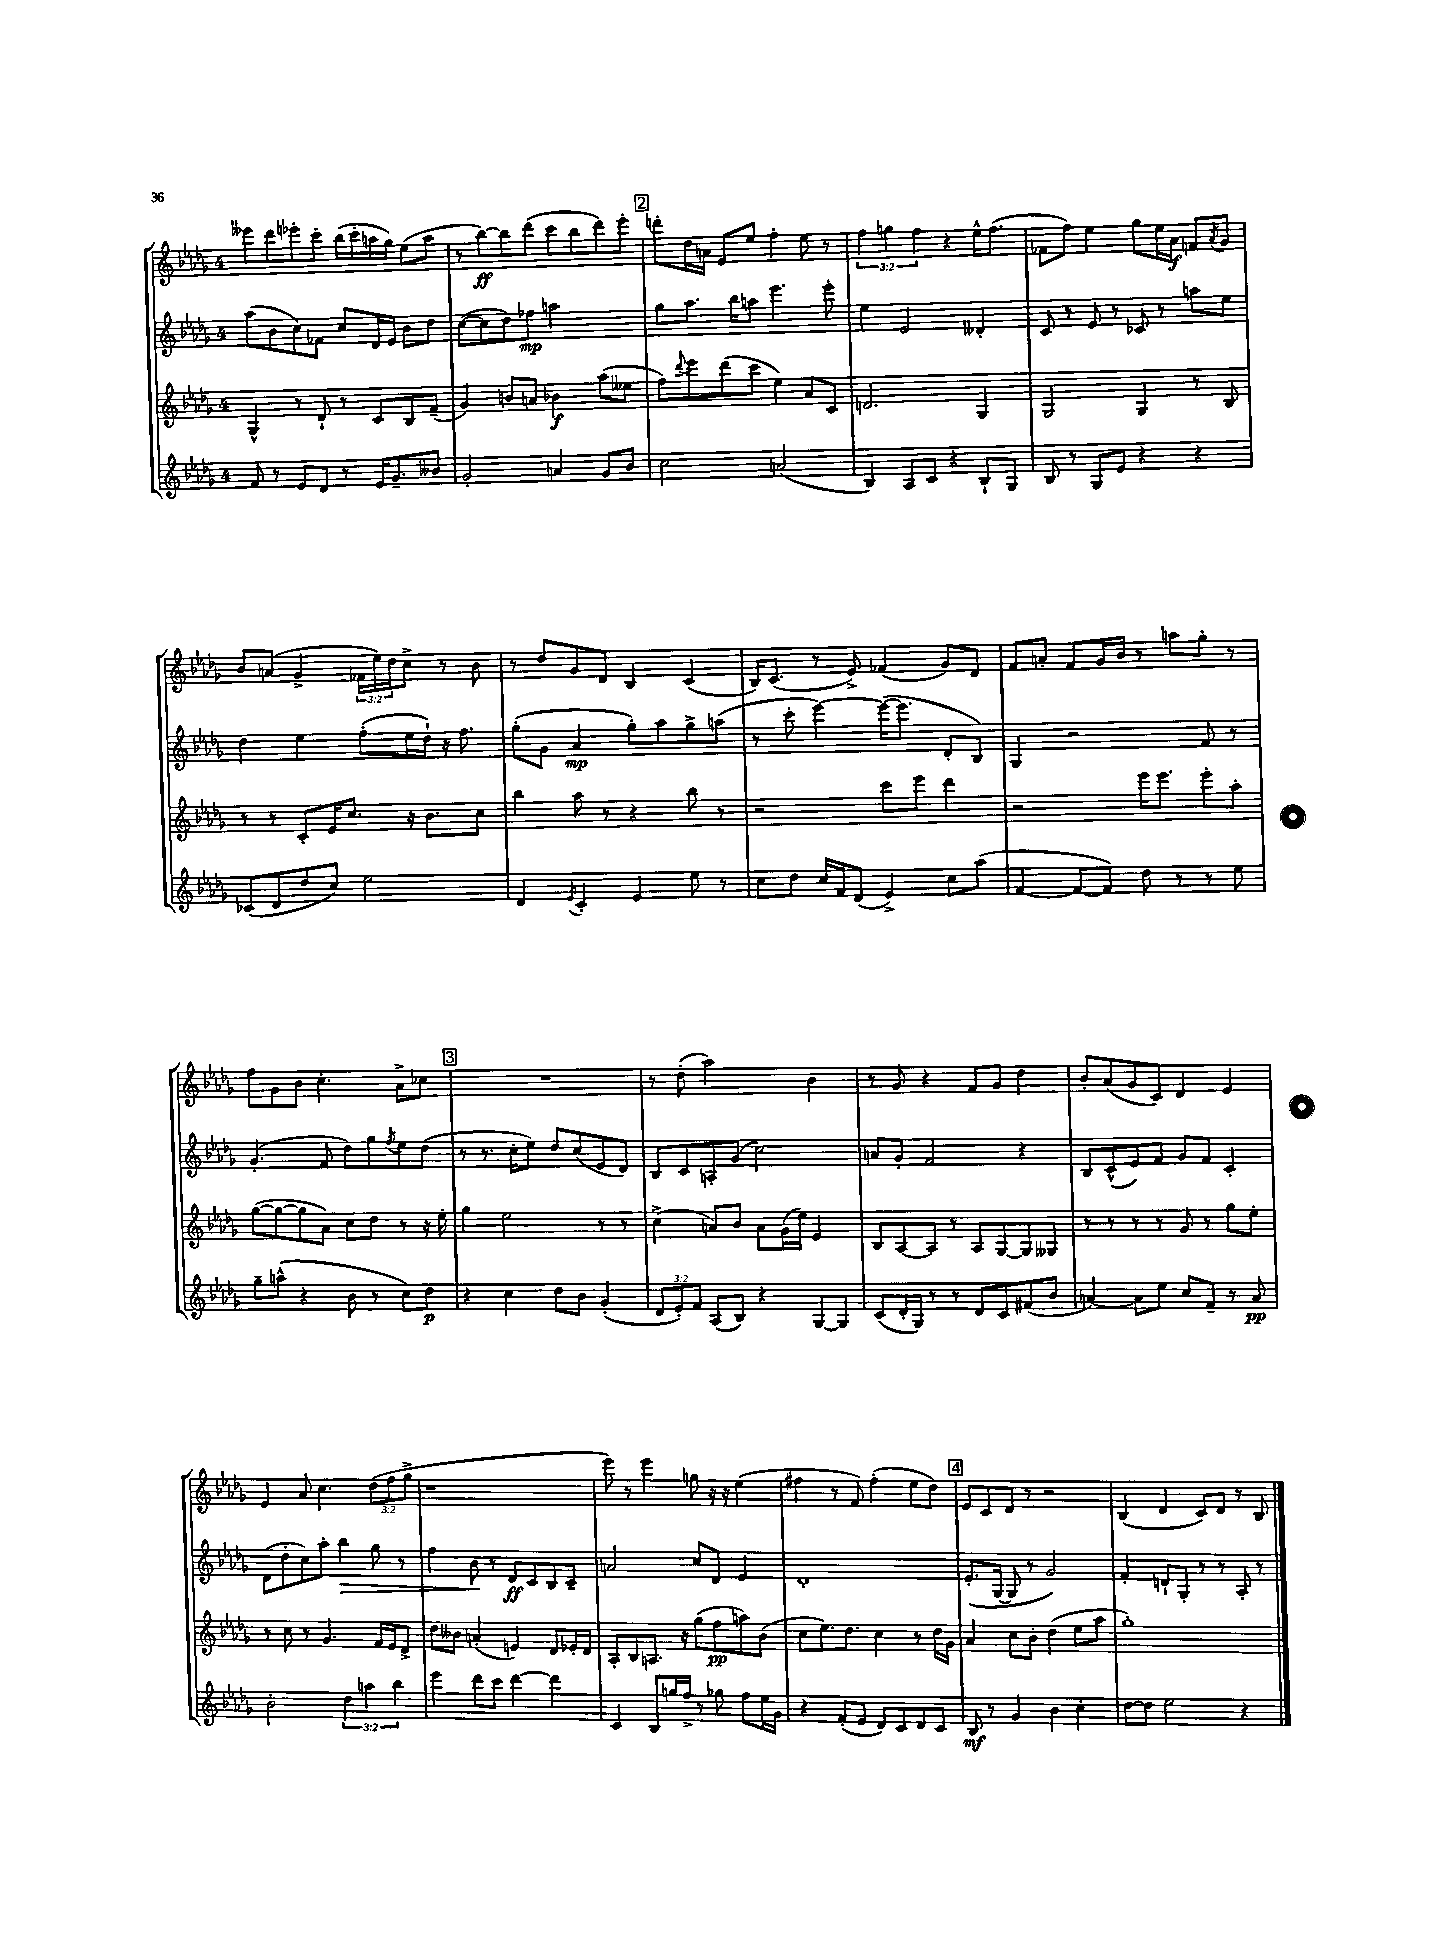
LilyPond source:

<<
\new StaffGroup <<
\new Staff = "s0" {
    \clef treble \key des \major \once \override Staff.TimeSignature.style = #'single-digit \time 4/4 \override Staff.TupletNumber.text = #tuplet-number::calc-fraction-text
    eeses'''8 des'''8 ees'''8-. c'''8-. bes''16( c'''16-. a''16 ges''16) ees''8( a''8 |
    r8 bes''8~\ff) bes''8 des'''8( c'''8 bes''8 des'''8) ees'''8-. |
    \mark \markup { \box "2" } d'''8-. des''16 a'16 ees'8 ees''8 f''4-. ees''8 r8 |
    \tuplet 3/2 { f''4 g''4 f''4 } r4 ees''16-^ f''8.( |
    fes'8 f''8) ees''4 ges''8 ees''16 aes'16\f f'8 \acciaccatura { aes'8 } ges'8 |
    bes'8 a'8( ges'4-> \tuplet 3/2 { fes'16 ees''16) des''16 } c''8-> r8 bes'8 |
    r8 des''8 ges'8 des'8 bes4 c'4( |
    bes16) c'8.( r8 ees'8->) fes'4( ges'8) des'8 |
    f'8 a'8-. f'8 ges'16 bes'16 r8 a''8 ges''8-. r8 |
    f''8 ges'8 bes'8 c''4.-. aes'8-> ces''8 |
    \mark \markup { \box "3" } R1 |
    r8 des''8-.( aes''2) bes'4 |
    r8 ges'8 r4 f'8 ges'8 des''4 |
    bes'8-. aes'8( ges'8 c'8) des'4 ees'4 |
    ees'4 aes'8 c''4. \tuplet 3/2 { des''8( f''8 ges''8-> } |
    r1 |
    ees'''8) r8 ees'''4 g''8 r16 r16 ees''4( |
    fis''4 r8 f'8) fis''4-.( ees''8 des''8) |
    \mark \markup { \box "4" } ees'8 c'8 des'8 r8 r2 |
    bes4( des'4 c'8) des'8 r8 bes8 \bar "|." |
}
\new Staff = "s1" {
    \clef treble \key des \major \once \override Staff.TimeSignature.style = #'single-digit \time 4/4
    aes''8( bes'8 c''8) fes'8 c''8 des'16 ees'16 bes'8 des''8 |
    c''8~( c''8 des''8) fes''8\mp a''2 |
    \mark \markup { \box "2" } ges''8 aes''8. bes''16 a''8 ees'''4. ees'''8-. |
    ees''4 ees'2 deses'4-. |
    c'8 r8 ees'8 r8 ces'8 r8 a''8 ees''8 |
    des''4 ees''4 f''8-.( ees''16 des''16-!) r16 f''8. |
    ges''8-.( ges'8 aes'4\mp ges''8-.) aes''8 ges''8-> a''8( |
    r8 c'''8-. ees'''4~) ees'''16~( ees'''8. des'8-. bes8) |
    ges4 r2 f'8 r8 |
    ges'4.-.( f'8 des''8) ges''8 \acciaccatura { f''8 } ees''8 des''8( |
    \mark \markup { \box "3" } r8 r8. c''16-. ees''8) des''8 c''8( ees'8 des'8) |
    bes8 c'8 a8-. ges'8( c''2) |
    a'8 ges'8-. f'2 r4 |
    bes8 c'8-^( ees'8) f'8 ges'8 f'8 c'4-. |
    des'8( des''8-. c''8) aes''8-. bes''4\> ges''8 r8 |
    f''4 bes'8\! r8 des'8\ff c'8 bes8 c'8-- |
    a'2 c''8 des'8 ees'4 |
    des'1-. |
    \mark \markup { \box "4" } ees'8.-.( ges16~ ges8 r8 ges'2) |
    f'4-. d'8-! ges8-. r8 r8 aes8-. r8 \bar "|." |
}
\new Staff = "s2" {
    \clef treble \key des \major \once \override Staff.TimeSignature.style = #'single-digit \time 4/4
    ges4-^ r8 des'8-! r8 c'8 bes8 f'8--( |
    ges'4) b'8 a'8 bes'4\f aes''8( eeses''8 |
    \mark \markup { \box "2" } f''8) \appoggiatura { des'''8 } ees'''8 des'''8( c'''8 ees''4) aes'8 c'8 |
    d'2. ges4 |
    ges2 ges4 r8 bes8 |
    r8 r8 c'8-. ees'16 c''8. r16 bes'8. c''8 |
    bes''4 aes''8 r8 r4 bes''8 r8 |
    r2 c'''8 ees'''8 des'''4 |
    r2 ees'''16 ees'''8. ees'''8-. aes''8-. |
    ges''8~( ges''8~ ges''8 aes'8) c''8 des''8 r8 r16 ees''16-. |
    \mark \markup { \box "3" } ges''4 ees''2 r8 r8 |
    c''4->( a'8) bes'8 a'8 ges'16( ees''16) ees'4 |
    bes8 aes8~ aes8 r8 aes8 ges8~ ges8 geses8 |
    r8 r8 r8 r8 ges'8 r8 ges''8 ees''8-. |
    r8 c''8 r8 ges'4. f'16 ees'16 des'8-> |
    des''8 beses'8 a'4-.( e'4) des'8 ees'16-. des'16 |
    aes8-. bes8 a8. r16 ges''8( f''8\pp a''8) bes'8( |
    c''8 ees''8.) des''8. c''4 r8 des''16 ges'16 |
    \mark \markup { \box "4" } aes'4 c''8 bes'8-. des''4( ees''8 aes''8 |
    ges''1-.) \bar "|." |
}
\new Staff = "s3" {
    \clef treble \key des \major \once \override Staff.TimeSignature.style = #'single-digit \time 4/4 \override Staff.TupletNumber.text = #tuplet-number::calc-fraction-text
    f'8 r8 ees'8 des'8 r8 ees'16 ges'8.-- beses'8 |
    ges'2-. a'4 ges'8 bes'8 |
    \mark \markup { \box "2" } c''2 a'2( |
    bes4) aes8 c'8 r4 bes8-! ges8 |
    bes8 r8 ges8 ees'8 r4 r4 |
    ces'8( des'8 des''8 c''8) ees''2 |
    des'4 \acciaccatura { ees'8 } c'4-. ees'4 ees''8 r8 |
    c''8 des''8 c''16 f'16 des'8( ees'4->) c''8 aes''8( |
    f'4~ f'8~ f'8) des''8 r8 r8 ees''8 |
    ges''8-- a''8-^( r4 bes'8 r8 c''8) des''8\p |
    \mark \markup { \box "3" } r4 c''4 des''8 bes'8 ges'4-.( |
    \tuplet 3/2 { des'8 ees'8-.) f'8 } aes8( bes8) r4 ges8~ ges8 |
    c'8( des'16-. ges16) r8 r8 des'8 c'8 fis'8( bes'8 |
    a'4~) a'8 ees''8 c''8 f'8-- r8 a'8\pp |
    bes'2-. \tuplet 3/2 { des''4 a''4 bes''4 } |
    ees'''4 des'''8 c'''8 des'''4~ des'''4 |
    c'4 bes8 g''16 f''16-> r8 ges''8 f''8 ees''16 ges'16 |
    r4 f'8-.( ees'8 des'8) c'8 des'8 c'8 |
    \mark \markup { \box "4" } bes8\mf r8 ges'4 bes'4 c''4-. |
    des''8~ des''8 ees''2 r4 \bar "|." |
}
>>
>>
\layout { \context { \Score \remove "Bar_number_engraver" } }
